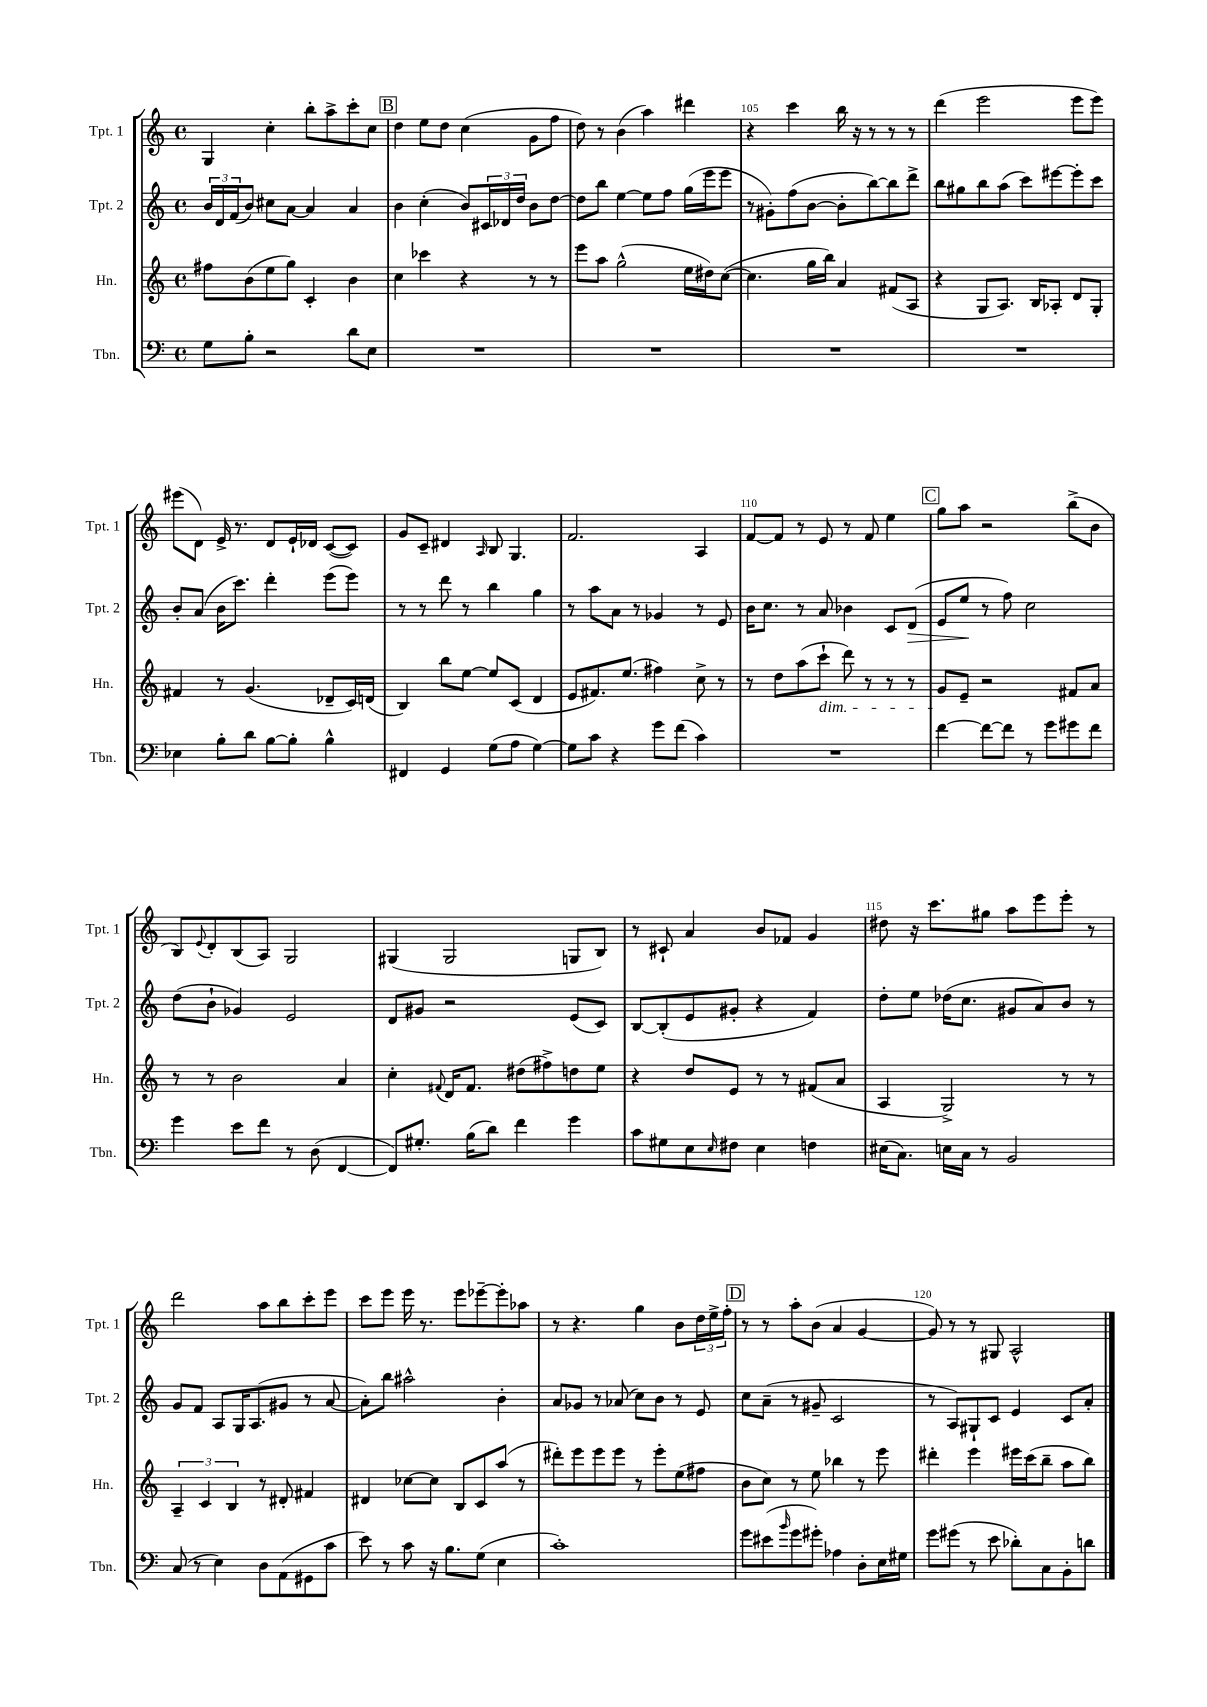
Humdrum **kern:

**kern	**kern	**kern	**dynam	**kern
*part4	*part3	*part2	*part2	*part1
*staff4	*staff3	*staff2	*staff2	*staff1
*I"Tbn.	*I"Hn.	*I"Tpt. 2	*	*I"Tpt. 1
*I'Tbn.	*I'Hn.	*I'Tpt. 2	*	*I'Tpt. 1
*clefF4	*clefG2	*clefG2	*	*clefG2
*k[]	*k[]	*k[]	*	*k[]
*M4/4	*M4/4	*M4/4	*	*M4/4
*met(c)	*met(c)	*met(c)	*	*met(c)
=102	=102	=102	=102	=102
8G\L	8ff#X\L	24b/LL	.	4G/
.	.	24d/	.	.
.	.	(24f/J	.	.
8B'\J	(8b\	8b/J)	.	.
2r	8ee\	8cc#X\L	.	4cc'\
.	8gg\J)	[8a\J	.	.
.	4c'/	4a/]	.	8bb'\L
.	.	.	.	8aa^\
8d\L	4b\	4a/	.	8ccc'\
8E\J	.	.	.	8cc\J
!!LO:REH:place=s1:t=B
=103	=103	=103	=103	=103
1r	4cc\	4b\	.	4dd\
.	4ccc-X\	(4cc'\	.	8ee\L
.	.	.	.	8dd\J
.	4r	8b/L)	.	(4cc\
.	.	24c#X/L	.	.
.	.	24d-X/	.	.
.	.	24dd/JJ	.	.
.	8r	8b\L	.	8g\L
.	8r	[8dd\J	.	8ff\J
=104	=104	=104	=104	=104
1r	8eee\L	8dd\L]	.	8dd\)
.	8aa\J	8bb\J	.	8r
.	(2gg^^\	[4ee\	.	(4b\
.	.	8ee\L]	.	4aa\)
.	.	8ff\J	.	.
.	16ee\LL	(16gg\LL	.	4ddd#X\
.	16dd#X\J)	16eee\J	.	.
.	([8cc\J	8eee\J	.	.
=105	=105	=105	=105	=105
1r	4.cc\]	8r	.	4r
.	.	8g#X'\L)	.	.
.	.	(8ff\	.	4ccc\
.	16gg\LL	[8b\J	.	.
.	16bb\JJ)	.	.	.
.	4a/	8b'\L]	.	16bb\
.	.	.	.	16r
.	.	[8bb\)	.	8r
.	(8f#X/L	8bb\]	.	8r
.	8A/J	8ddd^\J	.	8r
=106	=106	=106	=106	=106
1r	4r	8bb\L	.	(4ddd\
.	.	8gg#X\	.	.
.	8G/L	8bb\	.	2eee\
.	8.A/J)	(8aa\J	.	.
.	.	8ccc\L)	.	.
.	16B/KL	.	.	.
.	8A-X'/J	[8eee#X\	.	.
.	8d/L	8eee#'\]	.	8eee\L
.	8G'/J	8ccc\J	.	8eee\J)
!!LO:LB:g=z
=107	=107	=107	=107	=107
4E-X\	4f#X/	8b'/L	.	(8eee#X\L
.	.	(8a/J	.	8d\J)
8B'\L	8r	16b\KL	.	16e^/
.	.	8.ccc\J)	.	8.r
8d\J	(4.g/	.	.	.
[8B\L	.	4ddd'\	.	8d/L
8B'\J]	.	.	.	16e`/L
.	.	.	.	16d-X/JJ
4B^^\	8d-X~/L	(8eee\L	.	([8c/L
.	16c/L)	8eee\J)	.	8c/J])
.	(16dn/JJ	.	.	.
=108	=108	=108	=108	=108
4FF#X/	4B/)	8r	.	8g/L
.	.	8r	.	8c~/J
4GG/	8bb\L	8ddd\	.	4d#X/
.	[8ee\J	8r	.	.
.	.	.	.	16qqA/
(8G\L	8ee/L]	4bb\	.	8B/
8A\J	(8c/J	.	.	4.G/
[4G\)	4d/	4gg\	.	.
=109	=109	=109	=109	=109
8G\L]	8e/L	8r	.	2.f/
8c\J	8.f#X/)	8aa\L	.	.
4r	.	8a\J	.	.
.	(8.ee/J	.	.	.
.	.	8r	.	.
8g\L	4ff#X\)	4g-X/	.	.
(8f\J	.	.	.	.
4c\)	8cc^\	8r	.	4A/
.	8r	8e/	.	.
=110	=110	=110	=110	=110
1r	8r	16b\KL	.	[8f/L
.	.	8.cc\J	.	.
.	8dd\L	.	.	8f/J]
.	(8aa\	8r	.	8r
!	!LO:TX:b:i:t=dim.	!	!	!
.	8ccc`\J	8a/	.	8e/
.	8ddd\)	4b-X\	.	8r
.	8r	.	.	8f/
.	8r	8c/L	.	4ee\
!	!	!	!LO:HP:b	!
.	8r	(8d/J	>	.
!!LO:REH:place=s1:t=C
=111	=111	=111	=111	=111
[4f\	8g/L	8e/L	.	8gg\L
.	8e~/J	8ee/J	.	8aa\J
8f\L_	2r	8r	]	2r
8f\J]	.	8ff\)	.	.
8r	.	2cc\	.	.
8g\L	.	.	.	.
8g#X\	8f#X/L	.	.	(8bb^\L
8f\J	8a/J	.	.	8b\J
!!LO:LB:g=z
=112	=112	=112	=112	=112
4g\	8r	(8dd\L	.	8B/L)
.	.	.	.	8qqe/
.	8r	8b`\J	.	8d'/
8e\L	2b\	4g-X/)	.	(8B/
8f\J	.	.	.	8A/J)
8r	.	2e/	.	2G/
(8D\	.	.	.	.
[4FF/	4a/	.	.	.
=113	=113	=113	=113	=113
8FF/L])	4cc'\	8d/L	.	(4G#X/
8.G#X'/J	.	8g#X/J	.	.
.	8qqf#X/	.	.	.
.	16d/KL	2r	.	2G#/
(16B\KL	8.f#/J	.	.	.
8d\J)	.	.	.	.
4f\	(8dd#X\L	.	.	.
.	8ff#X^\)	.	.	.
4g\	8ddn\	(8e/L	.	8Gn/L
.	8ee\J	8c/J)	.	8B/J)
=114	=114	=114	=114	=114
8c\L	4r	[8B/L	.	8r
8G#X\	.	(8B'/]	.	8c#X`/
8E\	8dd/L	8e/	.	4a/
16qqE/	.	.	.	.
8F#X\J	8e/J	8g#X'/J	.	.
4E\	8r	4r	.	8b/L
.	8r	.	.	8f-X/J
4Fn\	(8f#X/L	4f/)	.	4g/
.	8a/J	.	.	.
=115	=115	=115	=115	=115
(16E#X\KL	4A/	8dd'\L	.	8dd#X\
8.C\J)	.	.	.	.
.	.	8ee\J	.	16r
.	.	.	.	8.ccc\L
16En\LL	2G^/)	(16dd-X\KL	.	.
16C\JJ	.	8.cc\J	.	.
8r	.	.	.	8gg#X\J
2BB/	.	8g#X/L	.	8aa\L
.	.	8a/)	.	8eee\
.	8r	8b/J	.	8eee'\J
.	8r	8r	.	8r
!!LO:LB:g=z
=116	=116	=116	=116	=116
(8C/	6A~/	8g/L	.	2ddd\
8r	.	8f/J	.	.
.	6c/	.	.	.
4E\)	.	8A/L	.	.
.	6B/	.	.	.
.	.	16G/K	.	.
.	.	(8.A/	.	.
8D\L	8r	.	.	8aa\L
(8AA\	8d#X'/	8g#X/J	.	8bb\
8GG#X\	4f#X/	8r	.	8ccc'\
8c\J	.	[8a/	.	8eee\J
=117	=117	=117	=117	=117
8e\)	4d#X/	8a'\L])	.	8ccc\L
8r	.	8bb\J	.	8eee\J
8c\	[8cc-X\L	2aa#X^^\	.	16eee\
.	.	.	.	8.r
16r	8cc-\J]	.	.	.
8.B\L	.	.	.	.
.	8B/L	.	.	8eee\L
(8G\J	8c/	.	.	[8eee-X~\
4E\	(8aa/J	4b'\	.	8eee-'\]
.	8r	.	.	8aa-X\J
=118	=118	=118	=118	=118
1c')	8ddd#X'\L)	8a/L	.	8r
.	8eee\	8g-X/J	.	4.r
.	8eee\	8r	.	.
.	8eee\J	(8a-X/	.	.
.	8r	8cc\L)	.	4gg\
.	8eee'\L	8b\J	.	.
.	(8ee\	8r	.	8b\L
.	8ff#X\J	8e/	.	24dd\L
.	.	.	.	24ee^\
.	.	.	.	24ff'\JJ
!!LO:REH:place=s1:t=D
=119	=119	=119	=119	=119
8g\L	8b\L	8cc\L	.	8r
(8e#X\	8cc\J)	(8a~\J	.	8r
16qqb/	.	.	.	.
8g\	8r	8r	.	8aa'\L
8g#X'\J)	8ee\	8g#X~/	.	(8b\J
4A-X\	4bb-X\	2c/	.	4a/
8D'\L	8r	.	.	[4g/
16E\L	8eee\	.	.	.
16G#X\JJ	.	.	.	.
=120	=120	=120	=120	=120
8g\L	4ddd#X'\	8r	.	8g/])
(8g#X\J	.	8A/L)	.	8r
8r	4eee\	8G#X`/	.	8r
8e\	.	8c/J	.	8G#X/
8d-X'\L)	16eee#X\LL	4e/	.	2A^^/
.	(16ccc\J	.	.	.
8C\	8bb~\J	.	.	.
8BB'\	8aa\L	8c/L	.	.
8dn\J	8bb\J)	8a'/J	.	.
==	==	==	==	==
*-	*-	*-	*-	*-
